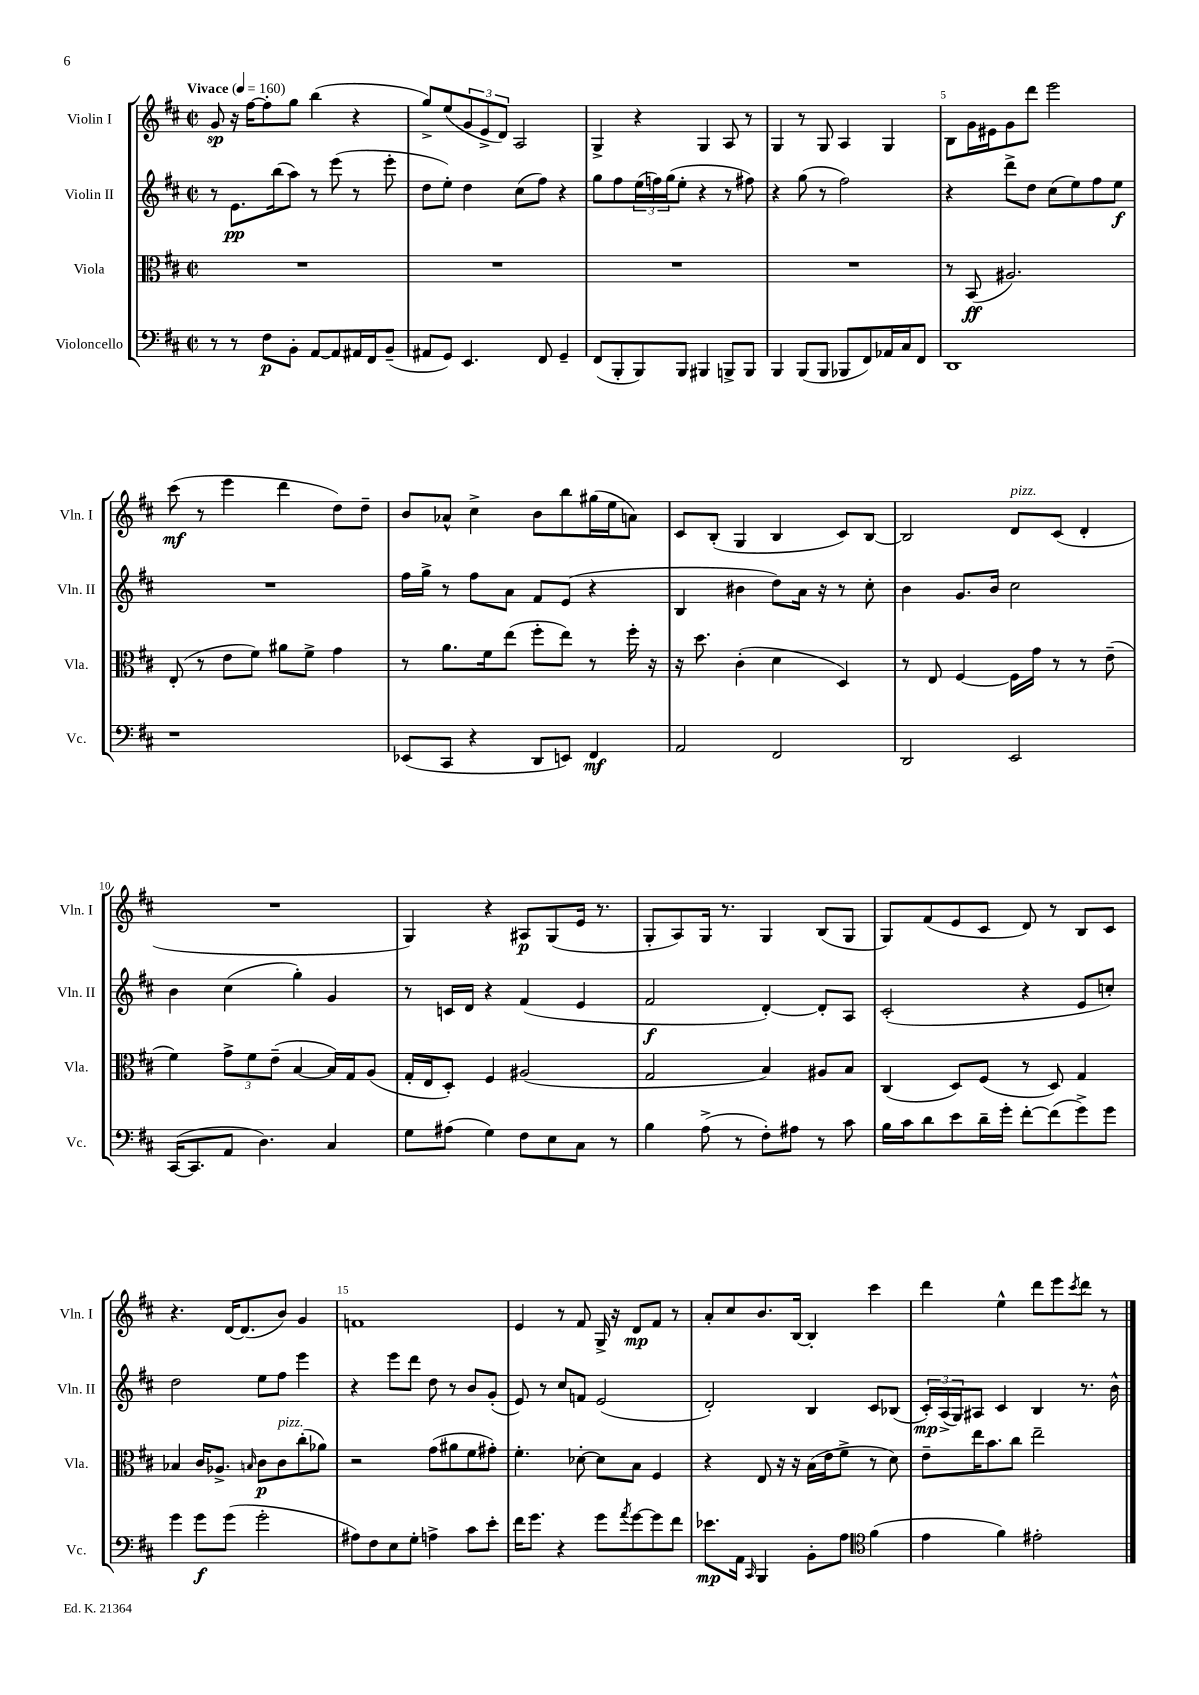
<<
\new StaffGroup <<
\new Staff = "s0" \with { instrumentName = "Violin I" shortInstrumentName = "Vln. I" } {
    \clef treble \key d \major \defaultTimeSignature \time 2/2 \tempo "Vivace" 4 = 160
    g'8\sp r16 fis''16~ fis''8-. g''8 b''4( r4 |
    g''8->) e''8( \tuplet 3/2 { g'8 e'8-> d'8) } a2 |
    g4-> r4 g4 a8 r8 |
    g4 r8 g8 a4 g4 |
    b8 g'16 eis'16 g'8 d'''8 e'''2 |
    cis'''8\mf( r8 e'''4 d'''4 d''8) d''8-- |
    b'8 aes'8-^ cis''4-> b'8 b''8 gis''16( e''16 a'8) |
    cis'8 b8-.( g4 b4 cis'8) b8~ |
    b2 d'8^\markup { \italic "pizz." } cis'8( d'4-. |
    R1 |
    g4) r4 ais8\p g8( e'16 r8. |
    g8-. a8) g16 r8. g4 b8( g8 |
    g8) fis'8( e'8 cis'8 d'8) r8 b8 cis'8 |
    r4. d'16~ d'8.( b'8) g'4 |
    f'1 |
    e'4 r8 fis'8 g16-> r16 d'8\mp fis'8 r8 |
    a'8-. cis''8 b'8. b16~ b4-. cis'''4 |
    d'''4 e''4-^ d'''8 e'''8 \acciaccatura { cis'''8 } d'''8 r8 \bar "|." |
}
\new Staff = "s1" \with { instrumentName = "Violin II" shortInstrumentName = "Vln. II" } {
    \clef treble \key d \major \defaultTimeSignature \time 2/2
    r8 e'8.\pp b''16( a''8) r8 e'''8( r8 e'''8-. |
    d''8 e''8-.) d''4 cis''8( fis''8) r4 |
    g''8 fis''8 \tuplet 3/2 { e''16( f''16) g''16( } e''8-. r4 r8 fis''8) |
    r4 g''8( r8 fis''2) |
    r4 d'''8-> d''8 cis''8( e''8) fis''8 e''8\f |
    R1 |
    fis''16 g''16-> r8 fis''8 a'8 fis'8 e'8( r4 |
    b4 bis'4 d''8) a'16 r16 r8 cis''8-. |
    b'4 g'8. b'16 cis''2 |
    b'4 cis''4( g''4-.) g'4 |
    r8 c'16 d'16 r4 fis'4( e'4 |
    fis'2\f d'4~-.) d'8-. a8 |
    cis'2-.( r4 e'8 c''8-.) |
    d''2 e''8 fis''8 e'''4 |
    r4 e'''8 d'''8 d''8 r8 b'8 g'8-.( |
    e'8) r8 cis''8 f'8 e'2( |
    d'2-.) b4 cis'8 bes8( |
    \tuplet 3/2 { cis'16-.\mp) a16->( g16) } ais8 cis'4 b4 r8. b'16-^ \bar "|." |
}
\new Staff = "s2" \with { instrumentName = "Viola" shortInstrumentName = "Vla." } {
    \clef alto \key d \major \defaultTimeSignature \time 2/2
    R1 |
    R1 |
    R1 |
    R1 |
    r8 b,8\ff( ais2.) |
    e8-.( r8 e'8 fis'8) ais'8 fis'8-> g'4 |
    r8 a'8. fis'16 e''8( fis''8-. e''8) r8 fis''16-. r16 |
    r16 d''8. cis'4-.( d'4 d4) |
    r8 e8 fis4~ fis16 g'16 r8 r8 e'8--( |
    fis'4) \tuplet 3/2 { g'8-> fis'8 e'8--( } b4~ b16) g16 a8( |
    g16-. e16 d8-.) fis4 ais2( |
    g2 b4) ais8 b8 |
    cis4( d8) fis8( r8 d8) g4 |
    bes4 cis'16 aes8.-> \grace { b16 } cis'8\p cis'8^\markup { \italic "pizz." } cis''8-.( aes'8) |
    r2 g'8( ais'8 fis'8 gis'8-.) |
    fis'4.-. des'8~-. des'8 b8 fis4 |
    r4 e8 r16 r16 b16( e'16 fis'8-> r8 d'8) |
    e'8-- e''16 b'8. cis''8 e''2-- \bar "|." |
}
\new Staff = "s3" \with { instrumentName = "Violoncello" shortInstrumentName = "Vc." } {
    \clef bass \key d \major \defaultTimeSignature \time 2/2
    r8 r8 fis8\p b,8-. a,8~ a,8 ais,16 fis,16 b,8--( |
    ais,8 g,8) e,4. fis,8 g,4-- |
    fis,8( b,,8-. b,,8) b,,8 bis,,4 b,,8-> b,,8 |
    b,,4 b,,8( b,,8 bes,,8 fis,8) aes,16 cis16 fis,8 |
    d,1 |
    r1 |
    ees,8( cis,8 r4 d,8 e,8) fis,4\mf |
    a,2 fis,2 |
    d,2 e,2 |
    cis,16~( cis,8. a,8 d4.) cis4 |
    g8 ais8( g4) fis8 e8 cis8 r8 |
    b4 a8->( r8 fis8-.) ais8 r8 cis'8 |
    b16 cis'16 d'8 e'8 d'16-- g'16-. fis'8~-. fis'8( g'8->) g'8 |
    g'4 g'8\f g'8( g'2-. |
    ais8) fis8 e8 g8-. a4-> cis'8 e'8-. |
    fis'16 g'8. r4 g'8 \acciaccatura { a'8 } g'8~ g'8 fis'8 |
    ees'8.\mp a,16 \grace { cis,16 } b,,4 b,8-. a8 \clef tenor fis'4( |
    e'4 fis'4) eis'2-. \bar "|." |
}
>>
>>
\layout { \context { \Score \override BarNumber.break-visibility = ##(#f #t #t) barNumberVisibility = #(every-nth-bar-number-visible 5) } }
